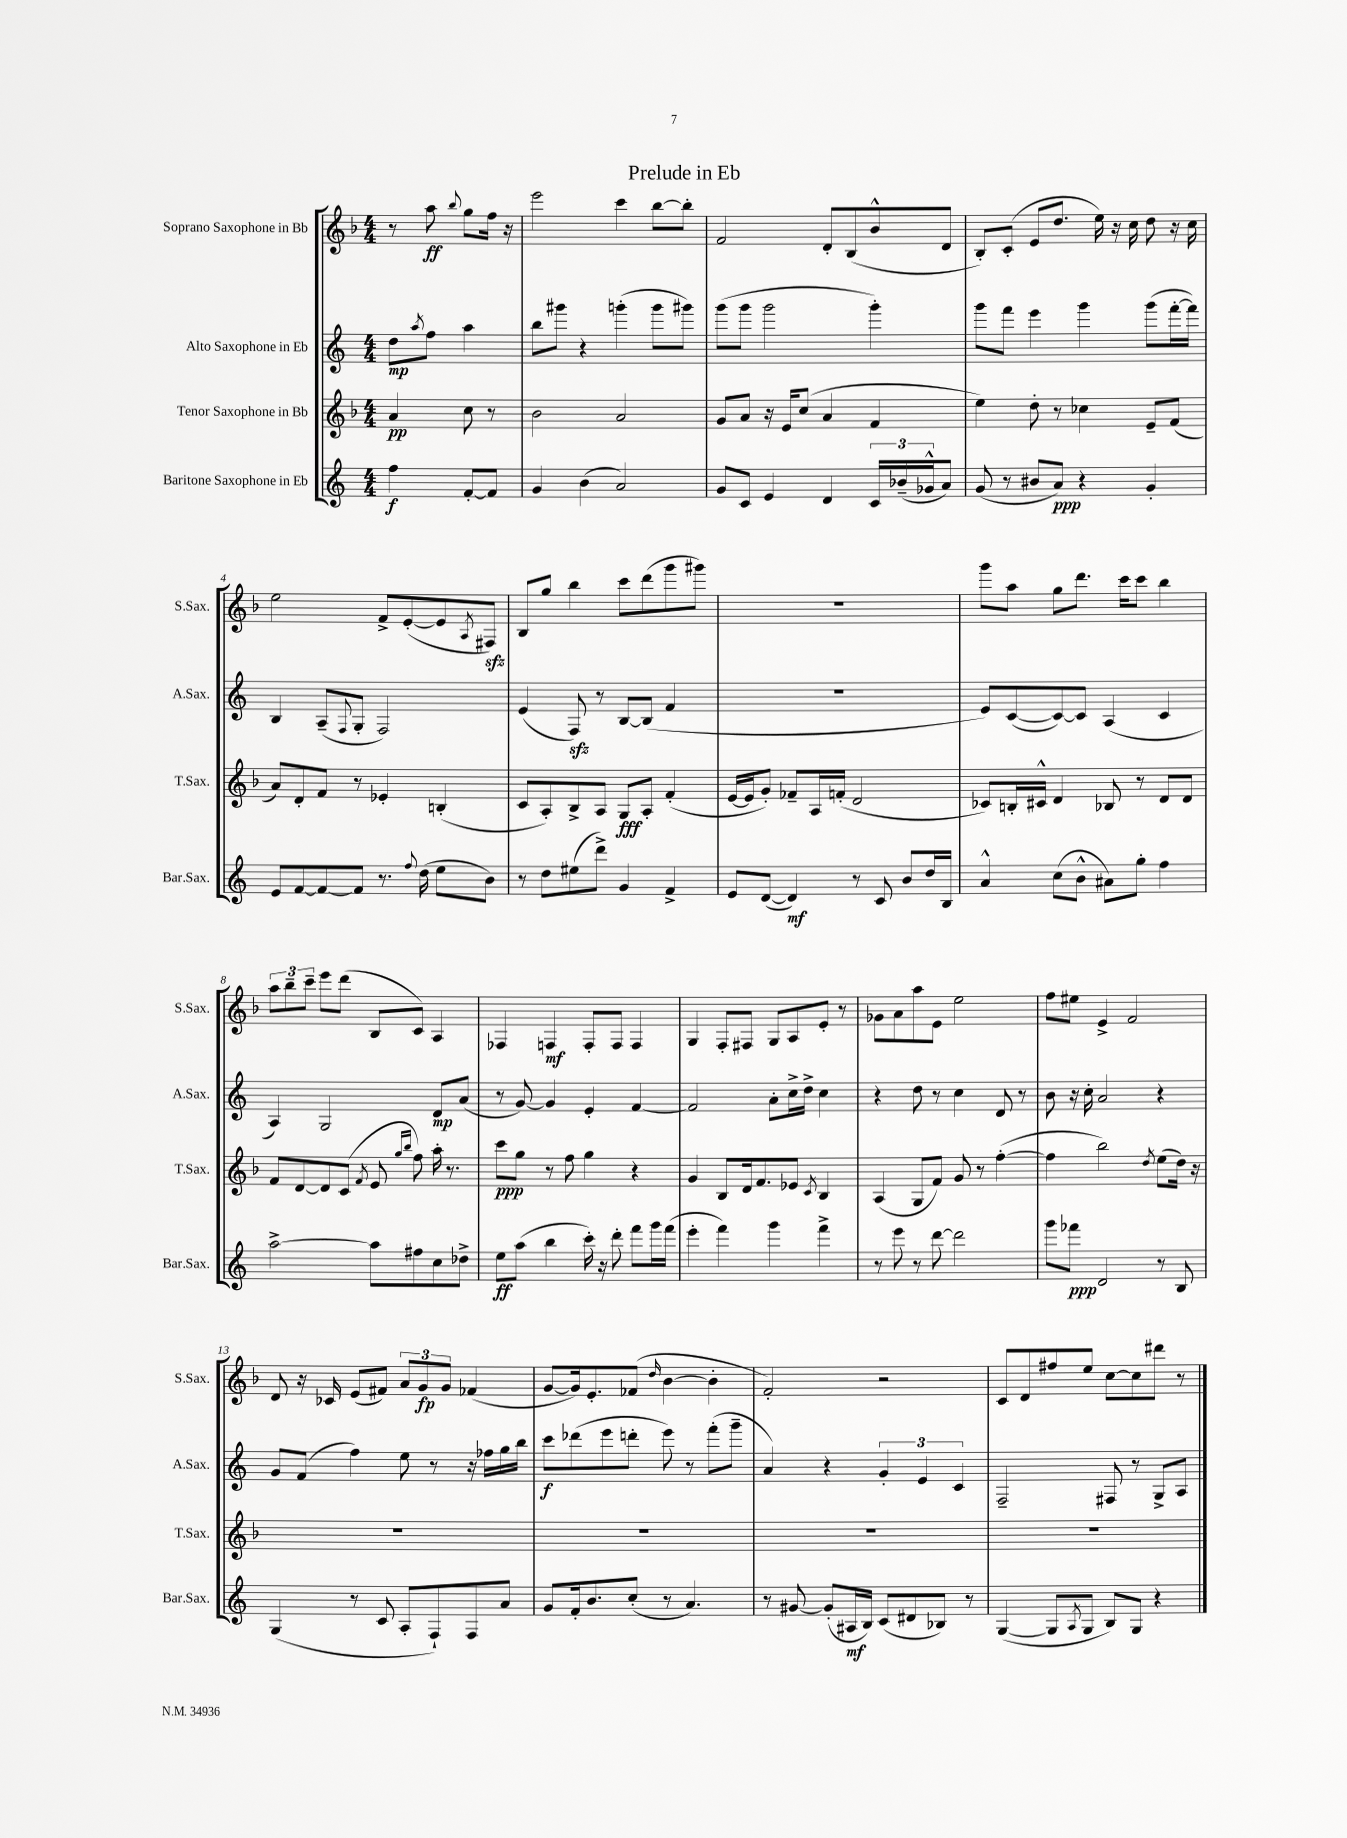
\header { title = "Prelude in Eb" }
<<
\new StaffGroup <<
\new Staff = "s0" \with { instrumentName = "Soprano Saxophone in Bb" shortInstrumentName = "S.Sax." } {
    \clef treble \key f \major \numericTimeSignature \time 4/4 \partial 2
    r8 a''8\ff \appoggiatura { bes''8 } g''8 f''16 r16 |
    e'''2 c'''4 bes''8~ bes''8-. |
    f'2 d'8-. bes8( bes'8-^ d'8 |
    bes8-.) c'8-.( e'8 d''8. e''16) r16 c''16 d''8 r16 c''16 |
    e''2 f'8-> e'8~-.( e'8 \acciaccatura { a8 } fis8\sfz) |
    bes8 g''8 bes''4 c'''8 d'''8( g'''8 gis'''8) |
    R1 |
    g'''8 a''8 g''8 d'''8. c'''16 c'''8 bes''4 |
    \tuplet 3/2 { a''8 bes''8-- c'''8-- } e'''8 d'''8( bes8 c'8) a4 |
    fes4 f4\mf f8-. f8 f4 |
    g4 f8-. fis8 g8 a8 e'8-. r8 |
    ges'8 a'8 a''8 e'8 e''2 |
    f''8 eis''8 e'4-> f'2 |
    d'8 r16 ces'16 e'8( fis'8) \tuplet 3/2 { a'8 g'8\fp g'8 } fes'4( |
    g'8~ g'16) e'8.-. fes'8( \grace { d''16 } bes'4~ bes'4-. |
    f'2-.) r2 |
    c'8 d'8 fis''8 e''8 c''8~ c''8 dis'''8 r8 \bar "|." |
}
\new Staff = "s1" \with { instrumentName = "Alto Saxophone in Eb" shortInstrumentName = "A.Sax." } {
    \clef treble \key c \major \numericTimeSignature \time 4/4 \partial 2
    d''8\mp \acciaccatura { a''8 } f''8 a''4 |
    b''8 gis'''8 r4 g'''4-.( g'''8 gis'''8) |
    g'''8( g'''8 g'''2 g'''4-.) |
    g'''8 f'''8 e'''4 g'''4 g'''8( f'''16~-. f'''16) |
    b4 a8--( \appoggiatura { f8 } g8-. f2) |
    e'4( f8\sfz) r8 b8~ b8( f'4 |
    R1 |
    e'8) c'8~( c'8~) c'8 a4( c'4 |
    a4) g2 d'8\mp a'8( |
    r8 g'8~) g'4 e'4-. f'4~ |
    f'2 a'8-. c''16-> d''16-> c''4 |
    r4 d''8 r8 c''4 d'8 r8 |
    b'8 r16 c''16-. a'2 r4 |
    g'8 f'8( f''4) e''8 r8 r16 fes''16 g''16 b''16 |
    c'''8\f des'''8( e'''8 d'''8-. e'''8) r8 f'''8-.( g'''8-- |
    a'4) r4 \tuplet 3/2 { g'4-. e'4 c'4 } |
    f2-- fis8 r8 g8-> a8 \bar "|." |
}
\new Staff = "s2" \with { instrumentName = "Tenor Saxophone in Bb" shortInstrumentName = "T.Sax." } {
    \clef treble \key f \major \numericTimeSignature \time 4/4 \partial 2
    a'4\pp c''8 r8 |
    bes'2 a'2 |
    g'8 a'8 r16 e'16 c''8( a'4 f'4 |
    e''4) d''8-. r8 ces''4 e'8-- f'8( |
    a'8) d'8-. f'8 r8 ees'4-. b4-.( |
    c'8 a8-.) bes8-> a8 g8\fff a8-. f'4-.( |
    e'16~ e'16 g'8-.) fes'8-- a16 f'16-.( d'2 |
    ces'8) b16-. cis'16-^ d'4 bes8 r8 d'8 d'8 |
    f'8 d'8~ d'8 c'8( \acciaccatura { f'8 } e'8 \grace { g''16 bes''16 } f''8) a''16-. r8. |
    c'''8\ppp g''8 r8 f''8 g''4 r4 |
    g'4 bes8 d'16 f'8. ees'8 \acciaccatura { c'8 } bes4 |
    a4( g8 f'8) g'8 r8 f''4~-.( |
    f''4 bes''2) \acciaccatura { d''8 } e''8( d''16) r16 |
    R1 |
    R1 |
    R1 |
    R1 \bar "|." |
}
\new Staff = "s3" \with { instrumentName = "Baritone Saxophone in Eb" shortInstrumentName = "Bar.Sax." } {
    \clef treble \key c \major \numericTimeSignature \time 4/4 \partial 2
    f''4\f f'8~-. f'8 |
    g'4 b'4( a'2) |
    g'8 c'8 e'4 d'4 \tuplet 3/2 { c'16 bes'16--( ges'16-^ } a'8) |
    g'8( r8 bis'8 a'8\ppp) r4 g'4-. |
    e'8 f'8~ f'8~ f'8 r8. \appoggiatura { f''8 } d''16( e''8 b'8) |
    r8 d''8 eis''8( d'''8->) g'4 f'4-> |
    e'8 d'8~( d'4\mf) r8 c'8 b'8 d''16 b16 |
    a'4-^ c''8( b'8-^ ais'8) g''8-. f''4 |
    a''2~-> a''8 fis''8 c''8 des''8-> |
    e''8\ff a''8( b''4 c'''16-.) r16 d'''8-. f'''8 g'''16 f'''16( |
    e'''4-. f'''4) g'''4 f'''4-> |
    r8 e'''8 r8 d'''8~ d'''2 |
    g'''8 fes'''8\ppp d'2 r8 b8 |
    g4( r8 c'8 a8-. f8-!) f8 a'8 |
    g'8 f'16-. b'8. c''8-.( r8 a'4.) |
    r8 gis'8~ gis'8-.( ais16\mf b16) c'8( dis'8 bes8) r8 |
    g4~( g8 \acciaccatura { a8 } g8 b8) g8 r4 \bar "|." |
}
>>
>>
